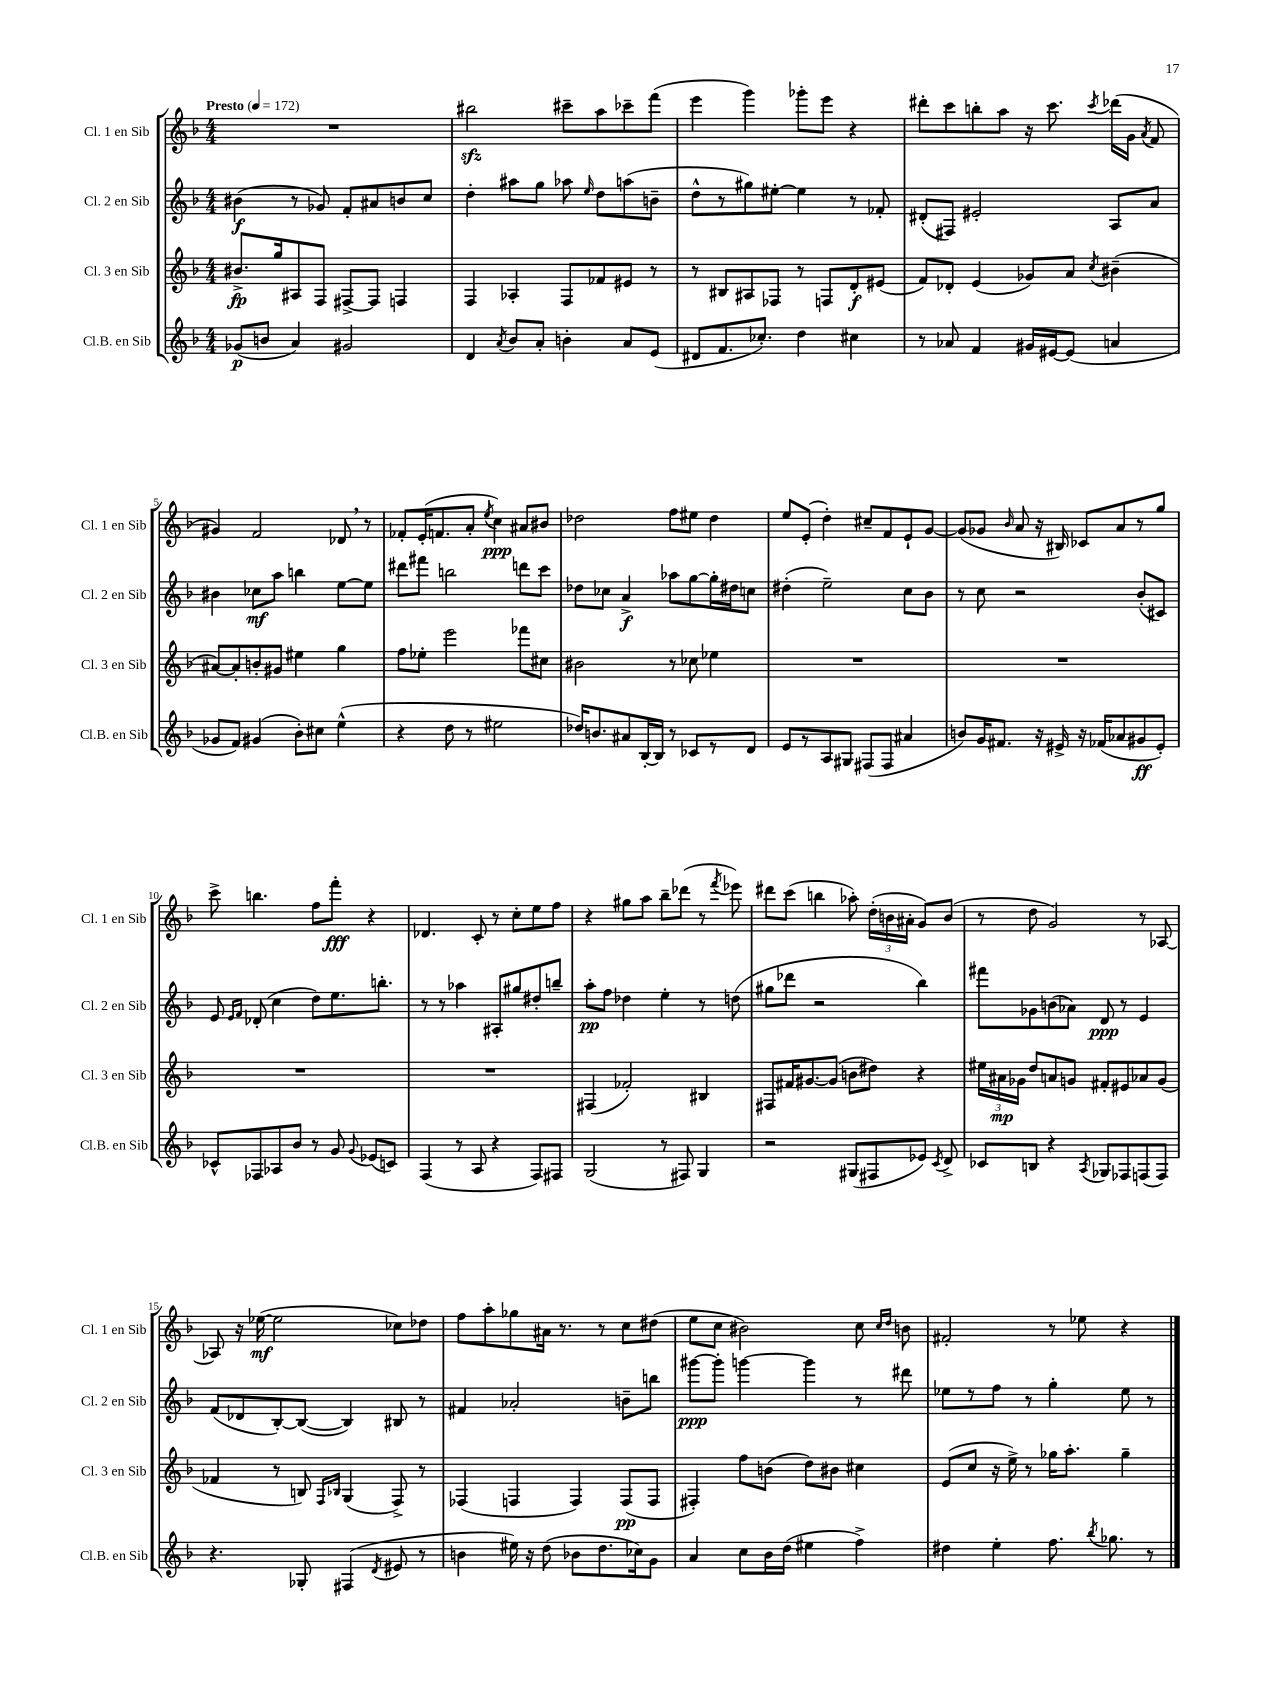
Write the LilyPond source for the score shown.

<<
\new StaffGroup <<
\new Staff = "s0" \with { instrumentName = "Cl. 1 en Sib" shortInstrumentName = "Cl. 1 en Sib" } {
    \clef treble \key f \major \numericTimeSignature \time 4/4 \tempo "Presto" 4 = 172
    \autoBeamOff R1 |
    bis''2\sfz cis'''8[-- a''8 ces'''8-- f'''8]( |
    e'''4 g'''4) ges'''8[-. e'''8] r4 |
    dis'''8[-. c'''8 b''8-. a''8] r16 c'''8. \acciaccatura { c'''8 } des'''16[( g'16] \acciaccatura { a'8 } f'8 |
    gis'4) f'2 des'8 \breathe r8 |
    fes'8[-. e'16-.( f'8. a'8]-. \acciaccatura { e''8 } c''4\ppp) ais'8[ bis'8] |
    des''2 f''8[ eis''8] des''4 |
    e''8[ e'8]-.( d''4-.) cis''8[-- f'8 e'8-! g'8]~ |
    g'8[( ges'8] \grace { bes'16 } a'8 r16 bis16) ces'8[ a'8 r8 g''8] |
    c'''8-> b''4. f''8[ f'''8]-.\fff r4 |
    des'4. c'8-. r8 c''8[-. e''8 f''8] |
    r4 gis''8[ a''8] bes''8[-- des'''8]( r8 \acciaccatura { f'''8 } ees'''8) |
    dis'''8[ c'''8]( b''4 aes''8-.) \tuplet 3/2 { d''16[-.( b'16 ais'16]-. } g'8[) b'8]( |
    r8 d''8 g'2) r8 aes8~ |
    aes8 r16 ees''16~\mf( ees''2 ces''8[) des''8] |
    f''8[ a''8-. ges''8 ais'16] r8. r8 c''8[ dis''8]( |
    e''8[ c''8] bis'2) c''8 \grace { c''16[ d''16] } b'8 |
    fis'2-. r8 ees''8 r4 \bar "|." |
}
\new Staff = "s1" \with { instrumentName = "Cl. 2 en Sib" shortInstrumentName = "Cl. 2 en Sib" } {
    \clef treble \key f \major \numericTimeSignature \time 4/4
    \autoBeamOff bis'4\f( r8 ges'8) f'8[-. ais'8 b'8 c''8] |
    d''4-. ais''8[ g''8] aes''8 \grace { e''16 } d''8[ a''8( b'8]-- |
    d''8[-^ r8 gis''8) eis''8]~-. eis''4 r8 fes'8-. |
    dis'8[-.( fis8]) eis'2-. a8[ a'8] |
    bis'4 ces''8[\mf a''8] b''4 e''8[~ e''8] |
    dis'''8[ fis'''8] b''2 d'''8[ c'''8] |
    des''8[ ces''8] a'4->\f aes''8[ g''8~ g''16-. dis''16 c''8] |
    dis''4-.( e''2--) c''8[ bes'8] |
    r8 c''8 r2 bes'8[-.( cis'8]) |
    e'8 \grace { e'16[ f'16] } des'8-.( c''4 d''8[) e''8. b''8.]-. |
    r8 r8 aes''4 ais8[-. gis''8 dis''8-. b''8]-- |
    a''8[-.\pp f''8] des''4 e''4-. r8 d''8( |
    gis''8[ des'''8] r2 bes''4) |
    fis'''8[ ges'8 b'8( aes'8]) d'8\ppp r8 e'4 |
    f'8[( des'8 bes8~-.) bes8]~( bes4) bis8 r8 |
    fis'4 aes'2-. b'8[-- b''8] |
    gis'''8[~\ppp gis'''8]-. g'''4~ g'''4 r8 dis'''8 |
    ees''8[ r8 f''8] r8 g''4-. ees''8 r8 \bar "|." |
}
\new Staff = "s2" \with { instrumentName = "Cl. 3 en Sib" shortInstrumentName = "Cl. 3 en Sib" } {
    \clef treble \key f \major \numericTimeSignature \time 4/4
    \autoBeamOff bis'8.[->\fp g''16 ais8 f8] fis8[~-> fis8] f4 |
    f4 aes4-. f8[ fes'8 eis'8] r8 |
    r8 bis8[ ais8 fes8] r8 f8[ d'8-.\f eis'8]( |
    f'8[) des'8]-. e'4( ges'8[) a'8] \acciaccatura { c''8 } bis'4--( |
    ais'8[~) ais'8-. b'8-. gis'8] eis''4 g''4 |
    f''8[ ees''8]-. e'''2 fes'''8[ cis''8] |
    bis'2 r8 ces''8 ees''4 |
    R1 |
    R1 |
    R1 |
    R1 |
    fis4( fes'2-.) bis4 |
    fis8[ fis'16 gis'8.~ gis'8]( b'8[ dis''8]) r4 |
    \tuplet 3/2 { eis''16[ ais'16\mp ges'16] } d''8[ a'8 g'8] fis'8[-. eis'8 aes'8 g'8]( |
    fes'4 r8 b8) \grace { f16[ bes16] } g4( f8->) r8 |
    fes4( f4 f4) f8[\pp( f8] |
    fis4-.) f''8[ b'8]( d''8[) bis'8] cis''4 |
    e'8[( c''8] r16 e''16->) r8 ges''16[ a''8.]-. ges''4-- \bar "|." |
}
\new Staff = "s3" \with { instrumentName = "Cl.B. en Sib" shortInstrumentName = "Cl.B. en Sib" } {
    \clef treble \key f \major \numericTimeSignature \time 4/4
    \autoBeamOff ges'8[\p( b'8] a'4) gis'2 |
    d'4 \acciaccatura { a'8 } bes'8[ a'8]-. b'4-. a'8[ e'8]( |
    dis'8[ f'8. ces''8.]-.) d''4 cis''4 |
    r8 aes'8 f'4 gis'16[ eis'16~ eis'8]( a'4 |
    ges'8[ f'8]) gis'4( bes'8[-.) cis''8] e''4-^( |
    r4 d''8 r8 eis''2 |
    des''16[) b'8. ais'8 bes16~-. bes16] r8 ces'8[ r8 d'8] |
    e'8[ r8 a8 gis8] fis8[( fis8] ais'4 |
    b'8[) g'16 fis'8.] r16 eis'16-> r16 fes'16[( aes'8 gis'8\ff eis'8]-.) |
    ces'8[-^ fes8 aes8 bes'8] r8 g'8 \appoggiatura { g'8 } ees'8[( c'8]) |
    f4( r8 a8 r4 f8[) fis8] |
    g2( r8 fis8) g4 |
    r2 gis8[( fis8 ees'8]) \acciaccatura { c'8 } d'8-> |
    ces'8[ b8] r4 \acciaccatura { a8 } ges8[ fes8 f8( f8]) |
    r4. ges8-. fis4( \acciaccatura { d'8 } eis'8 r8 |
    b'4 eis''16) r16 d''8( bes'8[ d''8. ces''16) g'8] |
    a'4 c''8[ bes'16 d''16]( eis''4 f''4->) |
    dis''4 e''4-. f''8. \acciaccatura { bes''8 } ges''8. r8 \bar "|." |
}
>>
>>
